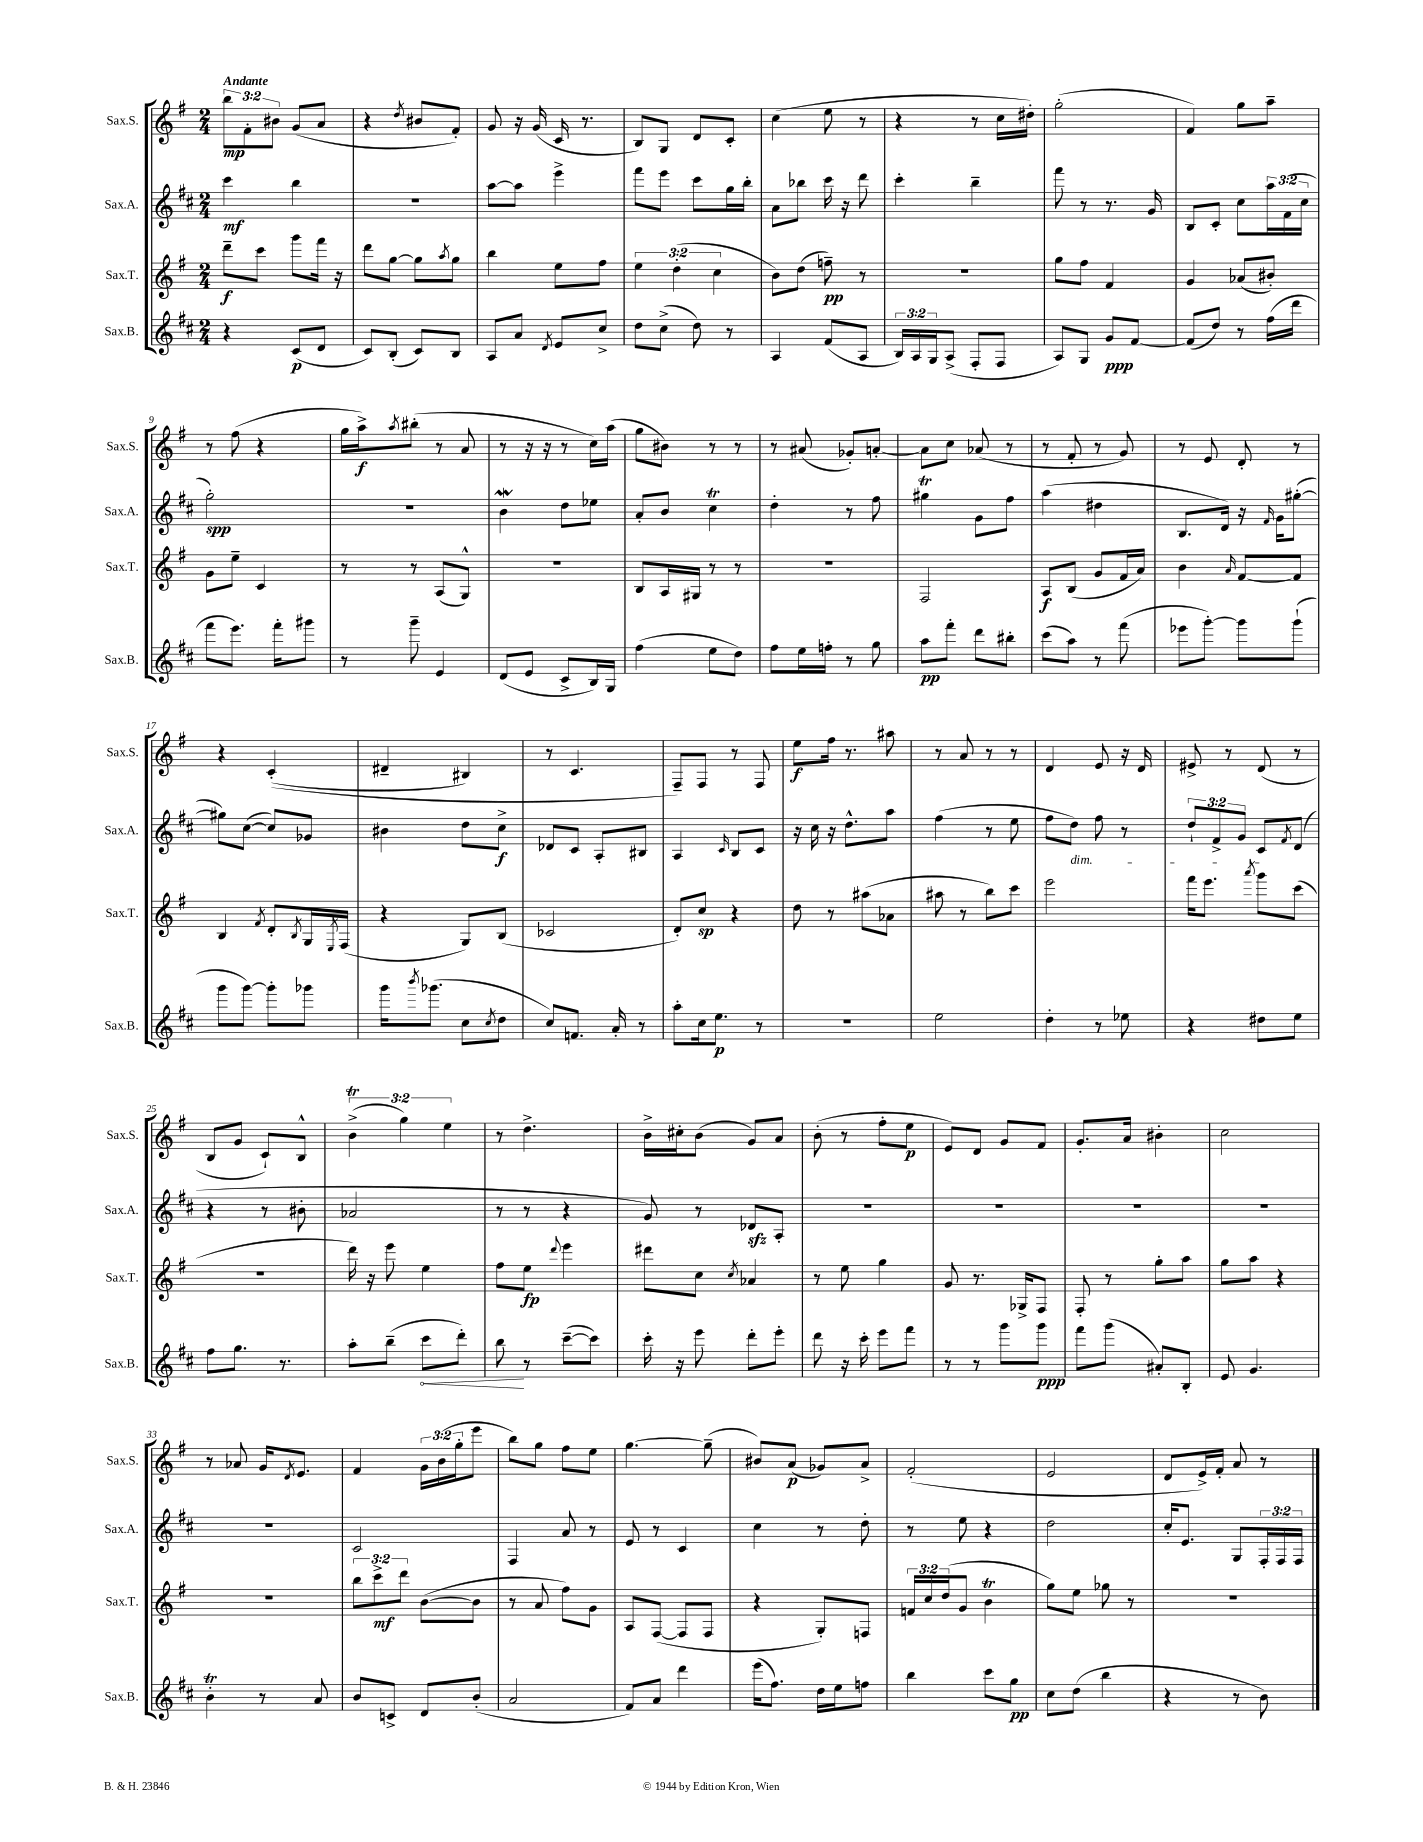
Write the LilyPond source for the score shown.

<<
\new StaffGroup <<
\new Staff = "s0" \with { instrumentName = "Sax.S." shortInstrumentName = "Sax.S." } {
    \clef treble \key g \major \numericTimeSignature \time 2/4 \override Staff.TupletNumber.text = #tuplet-number::calc-fraction-text \tempo "Andante"
    \tuplet 3/2 { b''8\mp fis'8-. bis'8 } g'8( a'8 |
    r4 \acciaccatura { d''8 } bis'8 fis'8-.) |
    g'8 r16 g'16( c'16 r8. |
    b8) g8 d'8 c'8-. |
    c''4( e''8 r8 |
    r4 r8 c''16 dis''16-.) |
    g''2-.( |
    fis'4) g''8 a''8-- |
    r8 fis''8( r4 |
    g''16 a''16->\f) \acciaccatura { a''8 } bis''8-.( r8 a'8 |
    r8 r16 r16 r8 c''16) a''16( |
    g''8 bis'8) r8 r8 |
    r8 ais'8( ges'8-.) a'8~-. |
    a'8 c''8 aes'8( r8 |
    r8 fis'8-. r8 g'8) |
    r8 e'8 d'8-. r8 |
    r4 c'4-.(\( |
    dis'4-- bis4) |
    r8 c'4. |
    fis8--\) fis8 r8 fis8 |
    e''8\f fis''16 r8. ais''8 |
    r8 a'8 r8 r8 |
    d'4 e'8 r16 d'16 |
    eis'8-> r8 d'8( r8 |
    b8 g'8 c'8-!) b8-^ |
    \tuplet 3/2 { b'4->\trill( g''4) e''4 } |
    r8 d''4.-> |
    b'16-> cis''16-. b'8( g'8) a'8 |
    b'8-.( r8 fis''8-. e''8\p |
    e'8) d'8 g'8 fis'8 |
    g'8.-. a'16 bis'4-. |
    c''2 |
    r8 aes'8 g'16 \acciaccatura { d'8 } e'8. |
    fis'4 \tuplet 3/2 { g'16 b'16( g''16-. } e'''8 |
    b''8) g''8 fis''8 e''8 |
    g''4.~ g''8--( |
    bis'8) a'8\p( ges'8) a'8-> |
    fis'2-.( |
    e'2 |
    d'8 e'16->) fis'16-. a'8 r8 \bar "|." |
}
\new Staff = "s1" \with { instrumentName = "Sax.A." shortInstrumentName = "Sax.A." } {
    \clef treble \key d \major \numericTimeSignature \time 2/4 \override Staff.TupletNumber.text = #tuplet-number::calc-fraction-text
    cis'''4\mf b''4 |
    r2 |
    a''8~ a''8 e'''4-> |
    fis'''8 e'''8 cis'''8 g''16 b''16-. |
    a'8 bes''8 cis'''16 r16 d'''8 |
    cis'''4-. b''4-- |
    fis'''8 r8 r8. g'16 |
    b8 cis'8-. cis''8 \tuplet 3/2 { a''16 fis'16( cis''16 } |
    g''2-.\spp) |
    r2 |
    b'4\mordent d''8 ees''8 |
    a'8-. b'8 cis''4\trill |
    d''4-. r8 fis''8 |
    gis''4\trill g'8 fis''8 |
    a''4( dis''4 |
    b8. d'16) r16 \grace { fis'16 } g'16 gis''8~-.( |
    gis''8) cis''8~( cis''8) ges'8 |
    bis'4 d''8 cis''8->\f |
    des'8 cis'8 a8-. bis8 |
    a4 \grace { cis'16 } b8 cis'8 |
    r16 cis''16 r16 d''8.-^ a''8 |
    fis''4( r8 e''8 |
    fis''8 d''8\dim) fis''8 r8 |
    \tuplet 3/2 { d''8-! fis'8-> g'8 } cis'8\! \acciaccatura { fis'8 } d'8( |
    r4 r8 bis'8-. |
    aes'2 |
    r8 r8 r4 |
    g'8) r8 des'8\sfz a8-. |
    R2 |
    R2 |
    R2 |
    R2 |
    R2 |
    cis'2 |
    fis4 a'8 r8 |
    e'8 r8 cis'4 |
    cis''4 r8 d''8-. |
    r8 e''8 r4 |
    d''2 |
    cis''16-. e'8. g8 \tuplet 3/2 { fis16-. fis16 fis16 } \bar "|." |
}
\new Staff = "s2" \with { instrumentName = "Sax.T." shortInstrumentName = "Sax.T." } {
    \clef treble \key g \major \numericTimeSignature \time 2/4 \override Staff.TupletNumber.text = #tuplet-number::calc-fraction-text
    d'''8--\f c'''8 g'''8 fis'''16 r16 |
    d'''8 g''8~ g''8 \acciaccatura { a''8 } g''8 |
    b''4 e''8 fis''8 |
    \tuplet 3/2 { e''4 d''4-.( c''4 } |
    b'8) d''8( f''8--\pp) r8 |
    R2 |
    g''8 fis''8 fis'4 |
    g'4 aes'8( bis'8-.) |
    g'8 e''8-- c'4 |
    r8 r8 a8( g8-^) |
    R2 |
    b8 a16 gis16 r8 r8 |
    R2 |
    fis2 |
    a8\f b8( g'8 fis'16 a'16) |
    b'4 \grace { a'16 } fis'8~ fis'8 |
    b4 \acciaccatura { fis'8 } d'8-. \acciaccatura { b8 } g16 \acciaccatura { e8 } fis16( |
    r4 g8) b8( |
    ces'2 |
    d'8-.) c''8\sp r4 |
    d''8 r8 ais''8( aes'8 |
    ais''8 r8 b''8) c'''8 |
    e'''2 |
    fis'''16 e'''8. \acciaccatura { a'''8 } g'''8 c'''8( |
    R2 |
    d'''16) r16 e'''8 e''4 |
    fis''8 e''8\fp \appoggiatura { d'''8 } e'''4 |
    dis'''8 c''8 \acciaccatura { c''8 } aes'4 |
    r8 e''8 g''4 |
    g'8 r8. ges16-> fis8 |
    fis8-. r8 g''8-. a''8 |
    g''8 a''8 r4 |
    r2 |
    \tuplet 3/2 { b''8 c'''8->\mf d'''8 } b'8~( b'8 |
    r8 a'8 fis''8) g'8 |
    a8 fis8~( fis8 fis8 |
    r4 g8-.) f8 |
    \tuplet 3/2 { f'16 c''16 d''16( } g'8 b'4\trill |
    g''8) e''8 ges''8 r8 |
    R2 \bar "|." |
}
\new Staff = "s3" \with { instrumentName = "Sax.B." shortInstrumentName = "Sax.B." } {
    \clef treble \key d \major \numericTimeSignature \time 2/4 \override Staff.TupletNumber.text = #tuplet-number::calc-fraction-text
    r4 cis'8\p( d'8 |
    cis'8) b8-.( cis'8) b8 |
    a8 a'8 \acciaccatura { d'8 } e'8 cis''8-> |
    d''8 cis''8->( d''8) r8 |
    a4 fis'8( a8 |
    \tuplet 3/2 { b16) a16 g16 } a8->( fis8-. fis8 |
    a8) g8 g'8\ppp fis'8~ |
    fis'8( d''8) r8 fis''16( d'''16 |
    fis'''8 e'''8.) fis'''16-. gis'''8 |
    r8 g'''8-- e'4 |
    d'8( e'8 cis'8-> b16) g16 |
    fis''4( e''8 d''8) |
    fis''8 e''16 f''16-. r8 g''8 |
    a''8\pp fis'''8-. d'''8 bis''8-. |
    cis'''8( a''8) r8 fis'''8( |
    ees'''8 g'''8~-.) g'''8 g'''8-!( |
    g'''8 g'''8~) g'''8-. ges'''8 |
    g'''16 \acciaccatura { b'''8 } ges'''8.( cis''8 \acciaccatura { cis''8 } d''8 |
    cis''8) f'8. a'16-. r8 |
    a''8-. cis''16 e''8.\p r8 |
    r2 |
    e''2 |
    d''4-. r8 ees''8 |
    r4 dis''8 e''8 |
    fis''8 g''8. r8. |
    a''8-. b''8--( \once \override Hairpin.circled-tip = ##t cis'''8\< d'''8-.) |
    b''8\! r8 cis'''8~--( cis'''8) |
    cis'''16-. r16 e'''8 d'''8-. e'''8-. |
    d'''8 r16 cis'''16-. e'''8 fis'''8 |
    r8 r8 g'''8 g'''8\ppp |
    fis'''8 g'''8( ais'8-.) b8-. |
    e'8 g'4. |
    b'4-.\trill r8 a'8 |
    b'8 c'8-> d'8 b'8-.( |
    a'2 |
    fis'8) a'8 d'''4 |
    e'''16( fis''8.) d''16 e''16 f''8 |
    b''4 cis'''8 g''8\pp |
    cis''8 d''8( b''4 |
    r4 r8 b'8) \bar "|." |
}
>>
>>
